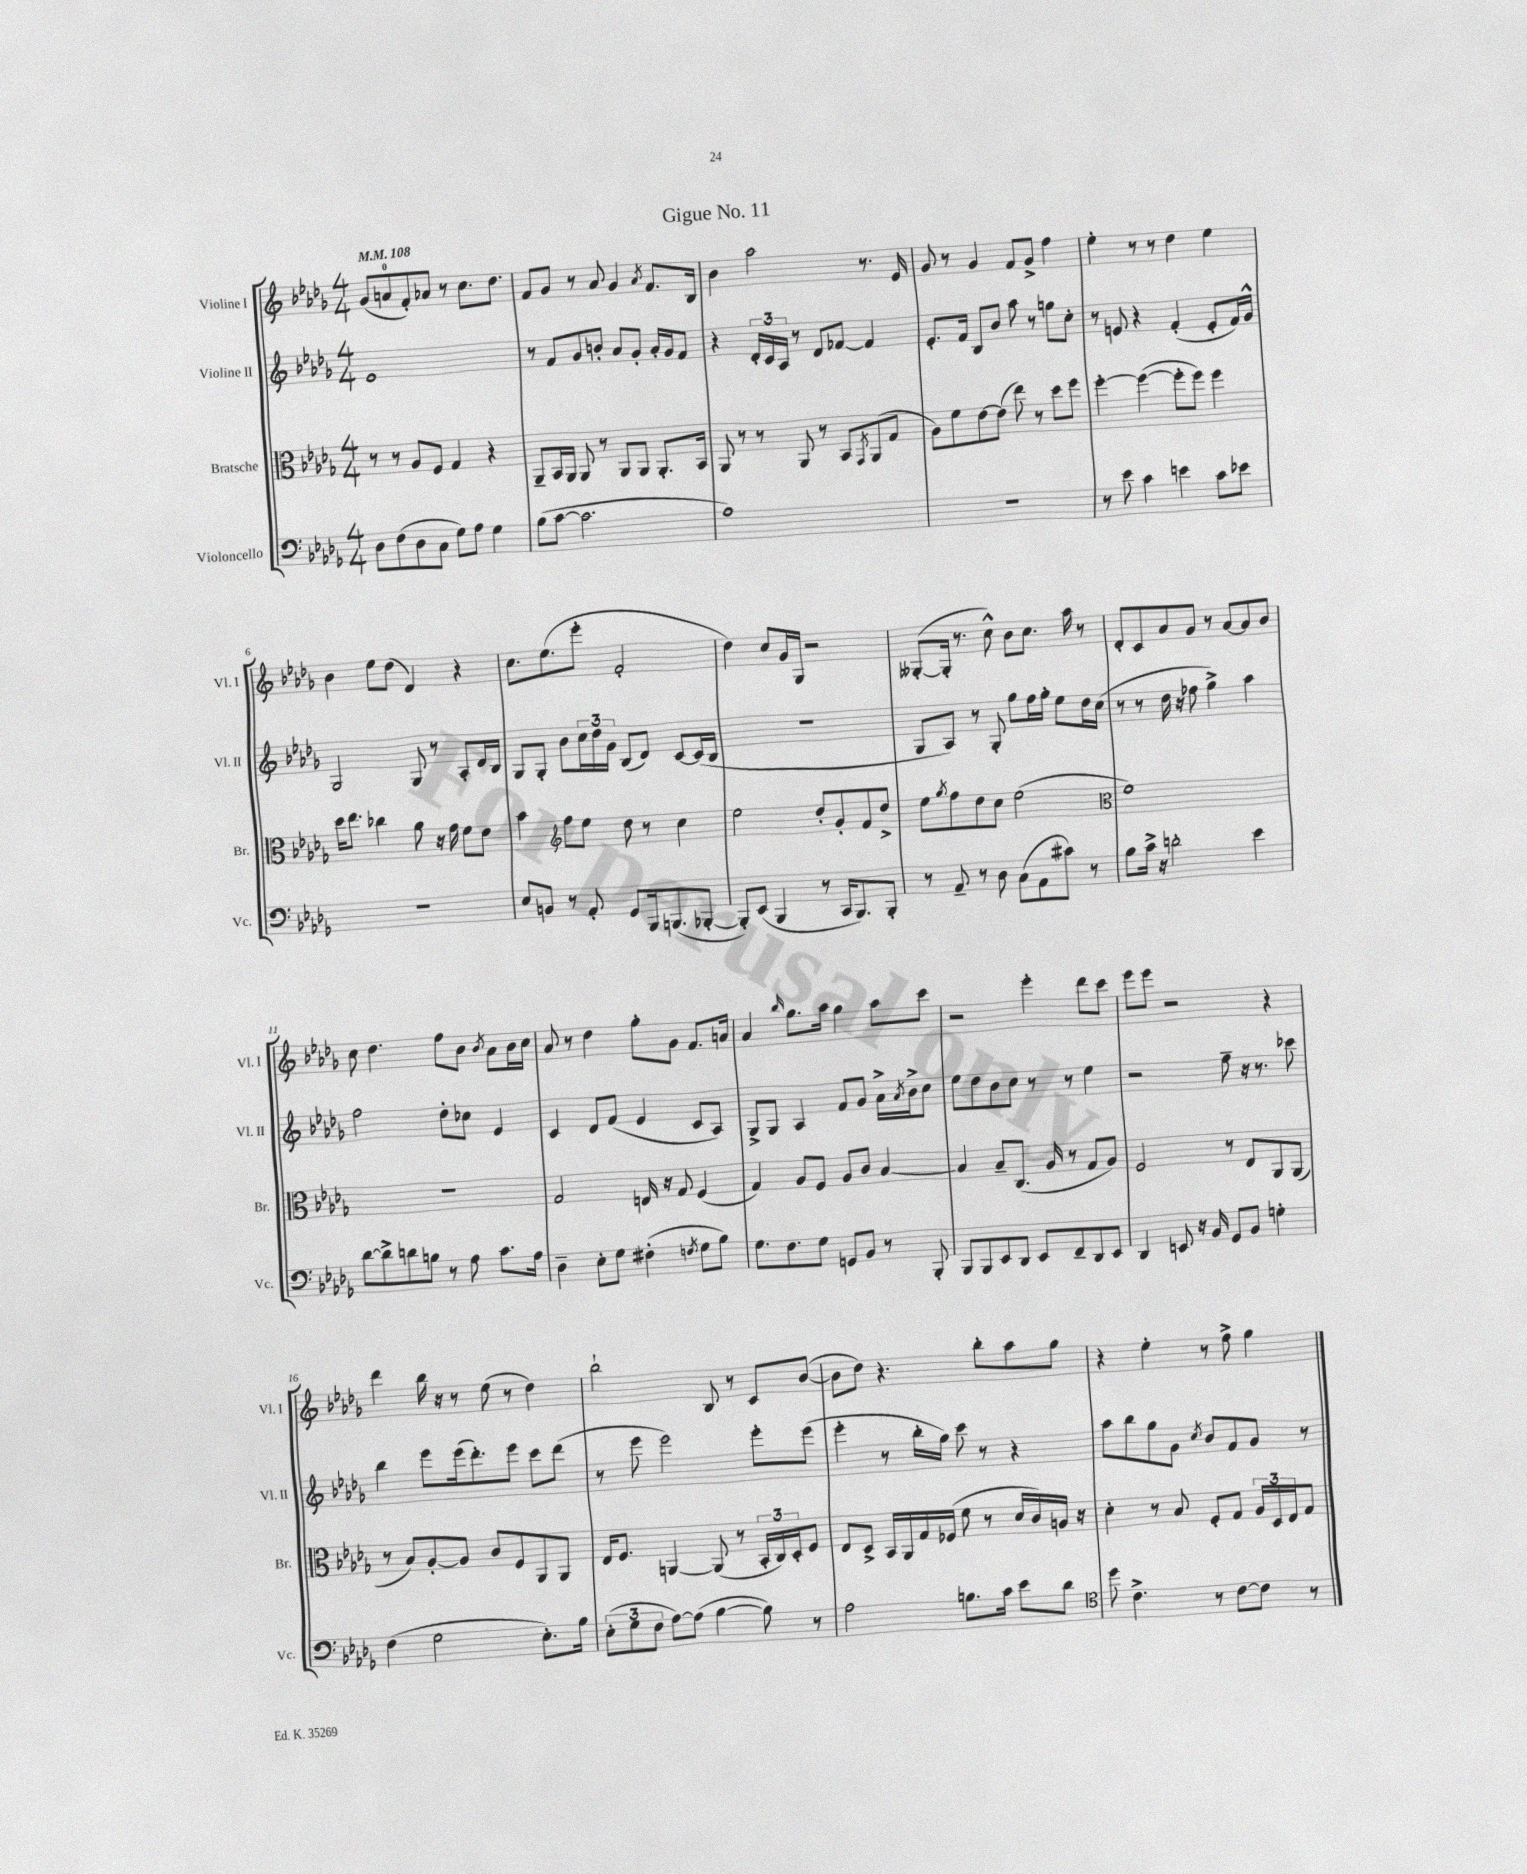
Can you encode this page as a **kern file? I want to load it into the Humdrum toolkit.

**kern	**kern	**kern	**kern
*part4	*part3	*part2	*part1
*staff4	*staff3	*staff2	*staff1
*I"Violoncello	*I"Bratsche	*I"Violine II	*I"Violine I
*I'Vc.	*I'Br.	*I'Vl. II	*I'Vl. I
*clefF4	*clefC3	*clefG2	*clefG2
*k[b-e-a-d-g-]	*k[b-e-a-d-g-]	*k[b-e-a-d-g-]	*k[b-e-a-d-g-]
*M4/4	*M4/4	*M4/4	*M4/4
*MM108	*MM108	*MM108	*MM108
=1	=1	=1	=1
8D-\L	8r	1e-	(8g-/L
(8F\	8r	.	8an/
8D-\	8A-/L	.	8f'/)
8C\J	8F/J	.	8a-X/J
8G-\L)	4G-/	.	8r
8A-\J	.	.	8.cc\L
4G-\	4r	.	.
.	.	.	8.dd-\J
=2	=2	=2	=2
(8B-\L	8AA-~/L	8r	8f/L
[8c\J	16BB-/L	8f/L	8g-/J
.	16AA-/JJ	.	.
2.c\]	8AA-/	8g-/	8r
.	8r	8bn'/J	8a-/
.	8AA-/L	8a-/L	4g-/
.	8AA-/J	8g-'/J	.
.	.	.	8qa-/
.	8.AA-'/L	16a-'/LL	8.f/L
.	.	16g-/J	.
.	.	8f/J	.
.	16BB-/Jk	.	16B-/Jk
=3	=3	=3	=3
1A-)	8AA-/	4r	4b-\
.	8r	.	.
.	8r	24d-'/LL	2aa-\
.	.	24c/	.
.	.	24A-/JJ	.
.	8AA-/	8r	.
.	8r	8d-/L	.
.	8BB-/L	[8f-X/J	.
.	8qGG-/	.	.
.	(8AA-/	4f-/]	8.r
.	8G-/J	.	.
.	.	.	16e-/
=4	=4	=4	=4
1r	8A-\L)	8.e-'/L	8g-/
.	8f\	.	8r
.	.	16f/Jk	.
.	[8e-\	8B-/L	4g-/
.	(8e-\J]	8b-/J	.
.	8ee-\)	8aa-\	8f/L
.	8r	8r	8g-^/J
.	8dd-\L	8ggn\L	4ff\
.	8ff\J	8cc'\J	.
=5	=5	=5	=5
8r	[4ff'\	8r	4ee-'\
8e-\	.	8en/	.
4c\	(4ff\_	4r	8r
.	.	.	8r
4en\	8ff'\L]	(4f'/	4dd-\
.	8ff\J)	.	.
8c\L	4ff\	8e'/L	4ee-\
8e-X\J	.	16f/L)	.
.	.	16g-^^/JJ	.
!!LO:LB:g=z
=6	=6	=6	=6
1r	16dd-\KL	2G-/	4b-\
.	8.ee-\J	.	.
.	4cc-X\	.	8ee-\L
.	.	.	(8dd-\J
.	8a-\	8G-/	4d-/)
.	16r	8r	.
.	16g-\	.	.
.	8f\L	8A-'/L	4r
.	8e-\J	16d-/L	.
.	.	16B-/JJ	.
=7	=7	=7	=7
8E-/L	4b-\	8G-/L	8.cc\L
8BBn/J	.	8G-'/J	.
.	.	.	(8.ee-\
*	*clefG2	*	*
8r	8ff\L	8b-\L	.
8AA-'/	8ee-\J	24cc\L	8eee-'\J
.	.	24dd-\	.
.	.	24g-\JJ	.
8GG-/L	8dd-\	(8B-/L	2f'/
16BBB-/k	8r	8d-/J)	.
(8.BBBn/	.	.	.
.	4cc\	[8c/L	.
[8BBB-X'/J	.	(16c/L]	.
.	.	16B-/JJ	.
=8	=8	=8	=8
8BBB-'/L])	2ee-\	1r	4dd-\)
(8EE-/J	.	.	.
4BBB-/	.	.	8cc/L
.	.	.	16g-/L
.	.	.	16G-/JJ
8r	8dd-'/L	.	2r
16CC/KL	8g-'/	.	.
8.BBB-/)	.	.	.
.	8f/	.	.
8BBB-'/J	8dd-^/J	.	.
=9	=9	=9	=9
8r	8ee-\L	8G-/L	([8G--X'/L
.	8qgg-/	.	.
8AA-~/	8ff\	8A-/J)	16G--'/Jk]
.	.	.	8.r
8r	8dd-\	8r	.
8D-\	8cc\J	8G-'/	8cc^^\)
(8C\L	(2ee-\	8gg-\L	8b-\L
8AA-\	.	16ff\L	8.cc\J
.	.	16gg-'\JJ	.
8c#X\J)	.	8ee-\L	.
.	.	.	16aa-\
8r	.	16dd-\L	8r
.	.	(16cc\JJ	.
=10	=10	=10	=10
*	*clefC3	*	*
8B-\L	1f)	8r	8d-'/L
16c^\Jk	.	8r	8c/
16r	.	.	.
2dn'\	.	16dd-\	8a-/
.	.	16r	.
.	.	8ff-X\	8g-/J
.	.	4gg-^\)	8r
.	.	.	[8a-/L
4e-\	.	4aa-\	8a-/]
.	.	.	8b-/J
!!LO:LB:g=z
=11	=11	=11	=11
[8d-\L	1r	2ff\	8cc\
8d-^\]	.	.	4.dd-\
8dn\	.	.	.
8Bn\J	.	.	.
8r	.	8dd-'\L	8ff\L
8A-\	.	8cc-X\J	8b-\J
.	.	.	8qb-/
8.c\L	.	4e-/	8a-\L
.	.	.	16b-\L
16A-\Jk	.	.	16cc\JJ
=12	=12	=12	=12
4D-~\	2G-/	4c/	8a-/
.	.	.	8r
8E-'\L	.	8d-/L	4dd-\
8G-\J	.	(8f/J	.
(4F#X'\	16En/	4e-/	8gg-'\L
.	16r	.	.
.	8G-/	.	8g-\J
8qFn/	.	.	.
8G-\L	(4F/	8c/L	8.f/L
8B-\J)	.	8A-/J)	.
.	.	.	16an/Jk
=13	=13	=13	=13
8.G-\L	4G-/)	8G-^/L	4a-/
.	.	8G-/J	.
8.F\	.	.	.
.	.	.	16qqbb-/
.	8A-/L	4A-/	8.gg-\L
8G-\J	8F/J	.	.
.	.	.	16aa-\Jk
8GGn/L	8A-/L	8f/L	4gg-\
8BB-/J	8c/J	8g-/J	.
8r	[4B-/	16a-^\LL	8aa-\L
.	.	8qa-/	.
.	.	16b-^\J	.
8BBB-'/	.	8cc\J	8ccc\J
=14	=14	=14	=14
8BBB-/L	4B-/]	8ee-\L	2r
8BBB-/	.	8dd-\	.
8EE-/	8B-~/L	8b-\	.
8DD-/J	(8.C/J	8cc\J	.
8EE-/L	.	8r	4eee-'\
.	16A-/	.	.
8FF~/	8r	8r	.
8DD-/	8G-/L	4ee-\	8ddd-\L
8EE-/J	8A-/J)	.	8ccc\J
=15	=15	=15	=15
4DD-/	2F/	2r	8eee-\L
.	.	.	8eee-\J
8EEn/	.	.	2r
16r	.	.	.
16BB-/	.	.	.
8GG-/L	8r	8ff~\	.
8BB-/J	8E-/L	16r	.
.	.	8.r	.
4Gn'\	8AA-/	.	4r
.	(8AA-/J	8ccc-X\	.
!!LO:LB:g=z
=16	=16	=16	=16
(4F\	8r	4bb-\	4ddd-\
.	8B-/L)	.	.
2G-\	[8A-'/	8eee-\L	16bb-\
.	.	.	16r
.	8A-/J]	(16eee-\k	8r
.	.	8.ddd-'\)	.
.	8c/L	.	(8ee-\
.	8F/	8eee-\J	8r
8.E-'\L)	8AA-/	8ccc\L	4dd-\)
.	8AA-/J	(8ddd-\J	.
16B-\Jk	.	.	.
=17	=17	=17	=17
(12E-'\L	16E-/KL	8r	2bb-`\
.	8.F/J	.	.
12G-\	.	.	.
.	.	8eee-\	.
12F\J	.	.	.
[8A-\L)	[4AAn/	2eee-\)	.
(8A-\J]	.	.	.
[4B-\	(8AA/]	.	8B-/
.	8r	.	8r
8B-\])	24BB-'/LL	8eee-'\L	8c/L
.	24C/)	.	.
.	24D-'/J	.	.
8r	8F/J	(8eee-\J	([8b-/J
=18	=18	=18	=18
2A-\	8E-/L	4eee-'\	8b-\L]
.	8D-^/J	.	8dd-\J)
.	16BB-/LL	8r	4.r
.	16AA-/	.	.
.	16G-/	16bb-'\LL	.
.	(16F-X/JJ	16gg-\JJ)	.
8.Bn\L	8f\	8ccc\	.
.	8r	8r	8bb-'\L
16c\Jk	.	.	.
8e-\L	16d-/LL	4r	8aa-\
.	16c/)	.	.
8d-\J	16An/JJ	.	8gg-\J
.	16r	.	.
=19	=19	=19	=19
*clefC4	*	*	*
8dd-\	4d-'\	8aa-\L	4r
4.c^\	.	8bb-\	.
.	8r	8gg-\	4ee-'\
.	8B-/	8g-\J	.
.	.	8qcc/	.
8r	8F'/L	8b-/L	8r
[8c\L	8G-/J	8f/	8ff^\
8c\J]	24A-/LL	8g-/J	4gg-\
.	24D-/	.	.
.	24E-/J	.	.
8r	8G-/J	8r	.
==	==	==	==
*-	*-	*-	*-
